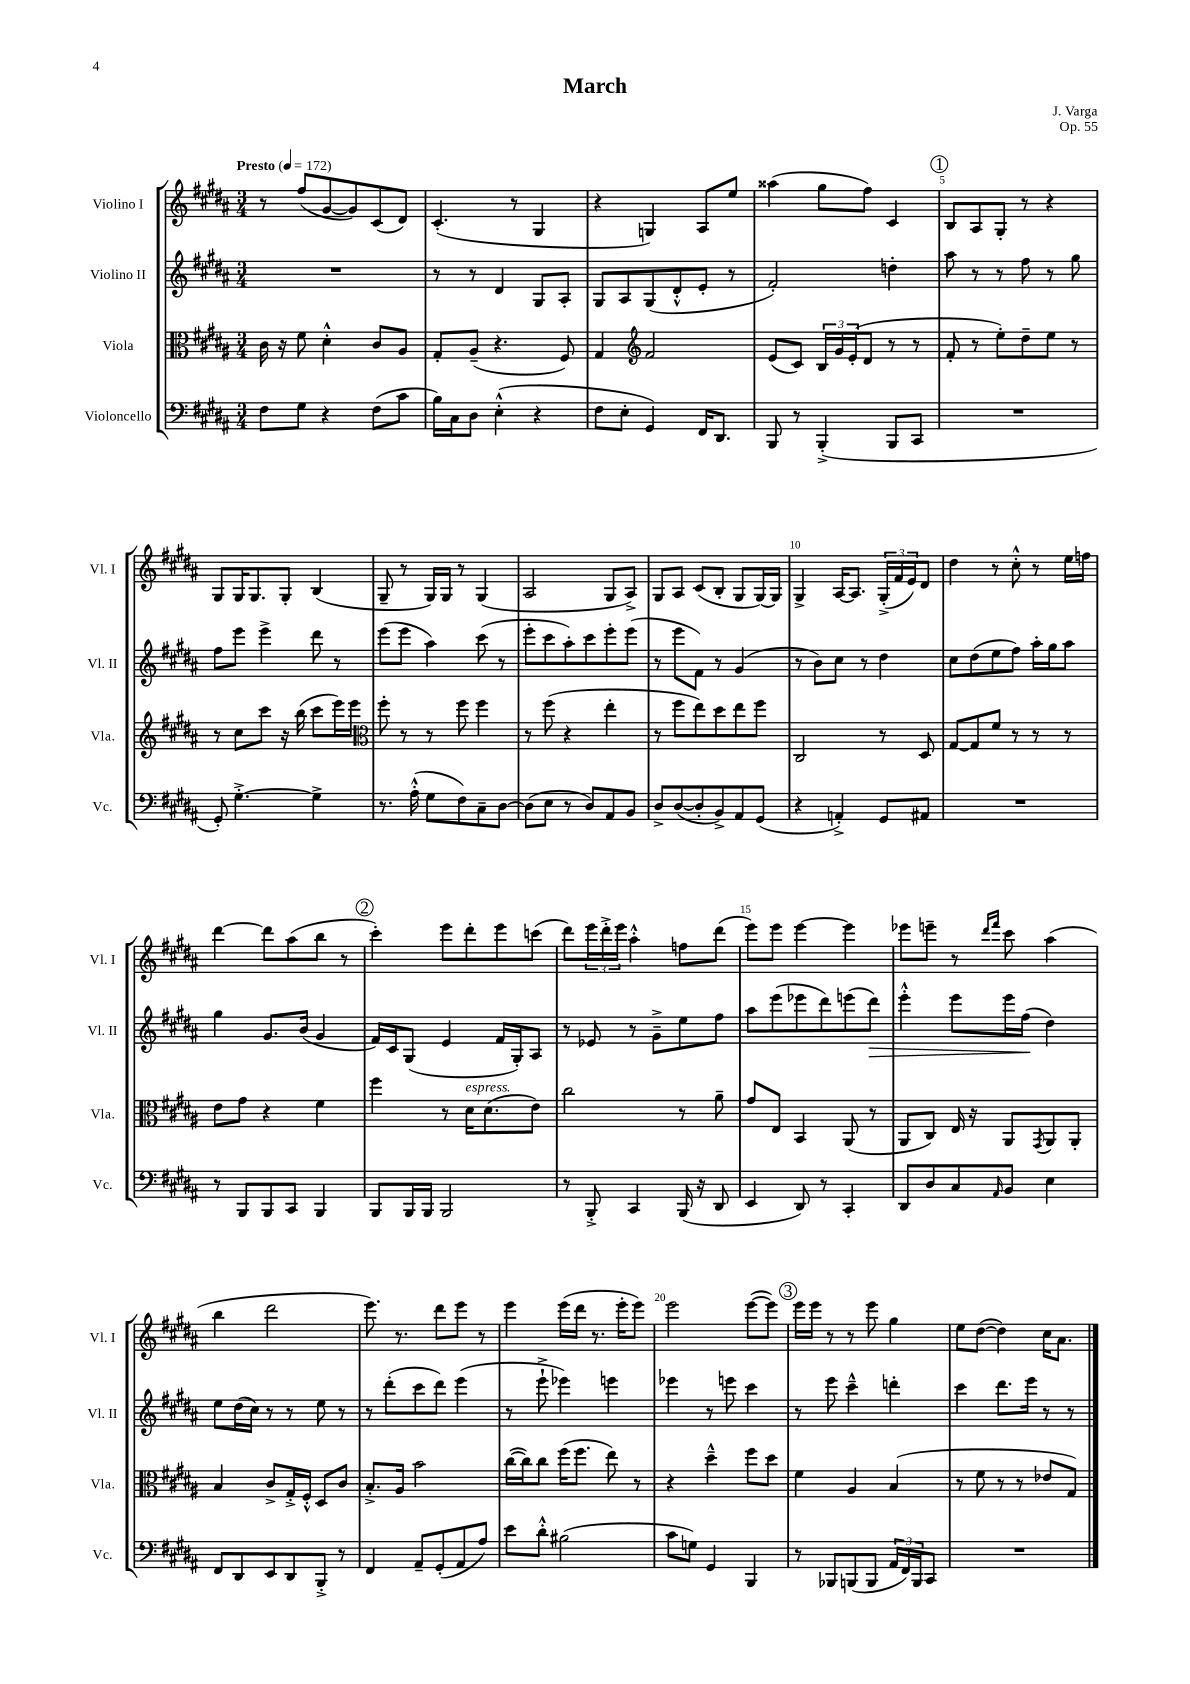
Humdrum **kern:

**kern	**kern	**kern	**kern
*staff4	*staff3	*staff2	*staff1
*clefF4	*clefC3	*clefG2	*clefG2
*k[f#c#g#d#a#]	*k[f#c#g#d#a#]	*k[f#c#g#d#a#]	*k[f#c#g#d#a#]
*M3/4	*M3/4	*M3/4	*M3/4
*MM172	*MM172	*MM172	*MM172
8F#\L	16c#\	2.r	8r
.	16r	.	.
8G#\J	8f#\	.	(8ff#/L
4r	4d#'^^\	.	[8g#/
.	.	.	8g#/])
(8F#\L	8c#/L	.	(8c#/
8c#\J	8A#/J	.	8d#/J)
=	=	=	=
16B\LL)	8G#'/L	8r	(4.c#'/
16C#\J	.	.	.
8D#\J	(8A#~/J	8r	.
(4E'^^\	4.r	4d#/	.
.	.	.	8r
4r	.	8G#/L	4G#/
.	8F#/)	8A#'/J	.
=	=	=	=
8F#\L	4G#/	8G#/L	4r
8E'\J	.	8A#/	.
*	*clefG2	*	*
4GG#/)	2f#/	(8G#/	4G/)
.	.	8d#'^^/	.
16FF#/LK	.	8e'/J	8A#/L
8.DD#/J	.	.	.
.	.	8r	8ee/J
=	=	=	=
8BBB/	(8e/L	2f#'/)	(4aa##\
8r	8c#/J)	.	.
(4BBB'^/	24B/LL	.	8gg#\L
.	24g#/	.	.
.	(24e'/J	.	.
.	8d#/J	.	8ff#\J)
8BBB/L	8r	4dd'\	4c#/
8CC#/J	8r	.	.
=	=	=	=
2.r	8f#'/	8aa#\	8B/L
.	8r	8r	8A#/
.	8ee'\L)	8r	8G#'/J
.	8dd#~\	8ff#\	8r
.	8ee\J	8r	4r
.	8r	8gg#\	.
=	=	=	=
8GG#'/)	8r	8ff#\L	8G#/L
[4.G#'^\	8cc#\L	8eee\J	16G#/K
.	.	.	8.G#/
.	8ccc#\J	4eee^\	.
.	16r	.	8G#'/J
.	(16bb\	.	.
4G#^\]	8ccc#\L	8ddd#\	(4B/
.	16eee\L)	8r	.
.	16eee\JJ	.	.
=	=	=	=
*	*clefC3	*	*
8.r	8ff#'\	(8eee\L	8G#~/
.	8r	8eee\J	8r
(16A#'^^\	.	.	.
8G#\L	8r	4aa#\)	16G#/LL)
.	.	.	16G#/JJ
8F#\)	8ff#\	.	8r
8C#~\	4ff#\	(8ccc#\	(4G#/
[8D#\J	.	8r	.
=	=	=	=
(8D#\]L	8r	8eee'\L	2A#/
8E\J	(8ff#\	8ccc#\	.
8r	4r	8aa#'\)	.
8D#/L)	.	8ccc#\	.
8AA#/	4ee'\	8eee'\	8G#/L
8BB/J	.	(8eee\J	8A#^/J)
=	=	=	=
8D#^/L	8r	8r	8G#/L
([8D#/	8ff#\L	8eee\L	8A#/J
8D#'/]	8ee\)	8f#\J)	(8c#/L
8BB^/)	8dd#\	8r	8B'/J
8AA#/	8ee\	(4g#/	8G#/L
(8GG#/J	8ff#\J	.	[16G#/L)
.	.	.	16G#/]JJ
=	=	=	=
4r	2C#/	8r	4G#^/
.	.	8b\L)	.
4AA'^/)	.	8cc#\J	[16A#/LK
.	.	.	8.A#/]J
.	.	8r	.
8GG#/L	8r	4dd#\	(24G#'^/LL
.	.	.	24f#/
.	.	.	24e/J)
8AA#/J	8D#/	.	8d#/J
=	=	=	=
2.r	[8G#/L	8cc#\L	4dd#\
.	8G#/]	(8dd#\	.
.	8f#/J	8ee\	8r
.	8r	8ff#\J)	8cc#'^^\
.	8r	16aa#'\LL	8r
.	.	16gg#\J	.
.	8r	8aa#\J	16ee\LL
.	.	.	16ff\JJ
=	=	=	=
8r	8e\L	4gg#\	[4ddd#\
8BBB/L	8g#\J	.	.
8BBB/	4r	8.g#/L	8ddd#\]L
8CC#/J	.	.	(8aa#\
.	.	(16b/Jk	.
4BBB/	4f#\	4g#/	8bb\J
.	.	.	8r
=	=	=	=
8BBB/L	4ff#\	16f#/LL)	4ccc#'\)
.	.	16c#/J	.
16BBB/L	.	(8G#/J	.
16BBB/JJ	.	.	.
2BBB/	8r	4e/	8eee\L
.	16d#\LK	.	8ddd#'\
.	(8.d#\	.	.
.	.	16f#/LL	8eee\
.	.	16G#'/J)	.
.	8e\J)	8A#/J	(8ccc\J
=	=	=	=
8r	2cc#\	8r	8ddd#\L)
8BBB'^/	.	8e-/	24eee\L
.	.	.	24ddd#'^\
.	.	.	24eee\JJ
4CC#/	.	8r	4aa#'^^\
.	.	8g#~^\L	.
(16BBB/	8r	8ee\	8ff\L
16r	.	.	.
8DD#/	8a#~\	8ff#\J	(8ddd#\J
=	=	=	=
4EE/	8g#/L	8aa#\L	8eee\L)
.	8E/J	(8eee\	8eee\J
8DD#/)	4BB/	8eee-\	[4eee\
8r	.	8ddd#\)	.
4CC#'/	(8AA#/	(8eee\	4eee\]
.	8r	8ddd#\J)	.
=	=	=	=
8DD#/L	8AA#/L	4eee'^^\	8eee-\L
8D#/	8C#/J)	.	8eee~\J
8C#/	16E/	8eee\L	8r
.	16r	.	.
.	.	.	16qqddd#/LL
16qqAA#/	.	.	16qqfff#/JJ
8BB/J	8AA#/L	16eee\L	8ccc#\
.	.	(16ff#\JJ	.
.	8qGG#/	.	.
4E\	8AA#/	4dd#\)	(4aa#\
.	8AA#'/J	.	.
=	=	=	=
8FF#/L	4B/	8ee\L	4bb\
8DD#/	.	(16dd#\L	.
.	.	16cc#\JJ)	.
8EE/	8c#^/L	8r	2ddd#\
8DD#/	16G#'^/L	8r	.
.	16F#'^^/JJ	.	.
8BBB'^/J	8D#/L	8ee\	.
8r	8c#/J	8r	.
=	=	=	=
4FF#/	8.B'^/L	8r	8.eee\)
.	.	(8ddd#'\L	.
.	16A#/Jk	.	8.r
8AA#~/L	2b\	8ccc#\	.
(8GG#'/	.	8ddd#\J)	8ddd#\L
8AA#/	.	(4eee\	8eee\J
8A#/J)	.	.	8r
=	=	=	=
8e\L	([16cc#\LL	8r	4eee\
.	16cc#\]J)	.	.
8d#'^^\J	8cc#\J	8eee`^\	.
(2B#\	(16ff#\LK	4eee-\)	(16eee\LL
.	8.ff#\J	.	16ddd#\JJ
.	.	.	8.r
.	8ee\)	4eee\	.
.	.	.	16eee'\LK
.	8r	.	8eee\J)
=	=	=	=
8c#\L	4r	4eee-\	2eee\
8G\J)	.	.	.
4GG#/	4dd#~^^\	8r	.
.	.	8eee\	.
4BBB/	8ff#\L	4ccc#\	([8eee\L
.	8dd#\J	.	8eee\]J)
=	=	=	=
8r	4f#\	8r	16eee\LL
.	.	.	16eee\JJ
8BBB-/L	.	8eee\	8r
(8BBB/	4A#/	4ccc#~^^\	8r
8BBB/J	.	.	8eee\
24AA#/LL	(4B/	4ddd'\	4gg#\
24FF#/)	.	.	.
24BBB/J	.	.	.
8CC#/J	.	.	.
=	=	=	=
2.r	8r	4ccc#\	8ee\L
.	8f#\	.	([8dd#\J
.	8r	8.ddd#\L	4dd#\])
.	8r	.	.
.	.	16eee\Jk	.
.	8e-/L	8r	16cc#\LK
.	.	.	8.a#\J
.	8G#/J)	8r	.
==	==	==	==
*-	*-	*-	*-
